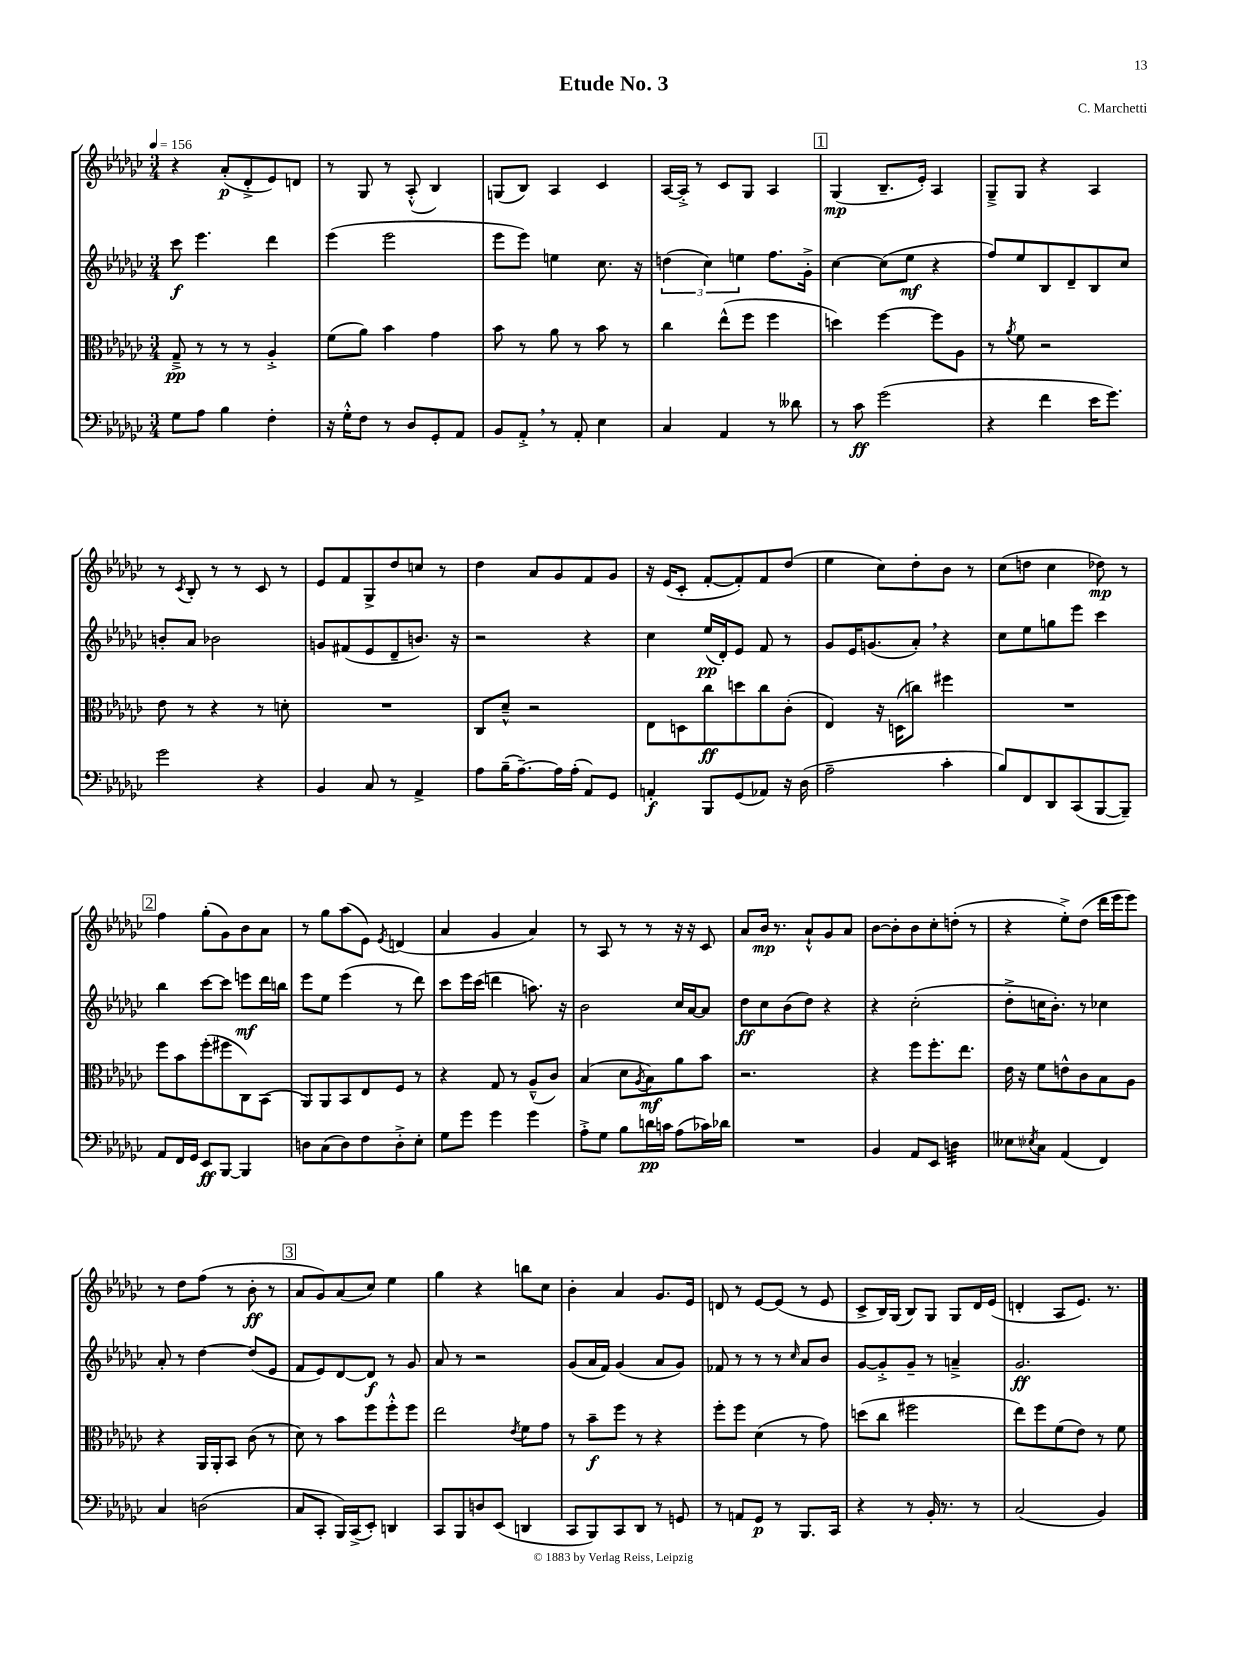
\header { title = "Etude No. 3" composer = "C. Marchetti" }
<<
\new StaffGroup <<
\new Staff = "s0" {
    \clef treble \key ges \major \numericTimeSignature \time 3/4 \tempo 4 = 156
    r4 aes'8-.\p( des'8-.-> ees'8) d'8 |
    r8 ges8 r8 aes8-.-^( bes4) |
    g8( bes8) aes4 ces'4 |
    aes16~ aes16-.-> r8 ces'8 ges8 aes4 |
    \mark \markup { \box "1" } ges4\mp( bes8.-- ees'16-.) aes4 |
    ges8---> ges8 r4 aes4 |
    r8 \acciaccatura { ces'8 } bes8-. r8 r8 ces'8 r8 |
    ees'8 f'8 ges8-> des''8 c''8 r8 |
    des''4 aes'8 ges'8 f'8 ges'8 |
    r16 ees'16( ces'8-. f'8~-. f'8-.) f'8 des''8( |
    ees''4 ces''8) des''8-. bes'8 r8 |
    ces''8( d''8 ces''4 des''8\mp) r8 |
    \mark \markup { \box "2" } f''4 ges''8-.( ges'8) bes'8 aes'8 |
    r8 ges''8 aes''8( ees'8) \acciaccatura { ees'8 } d'4( |
    aes'4 ges'4 aes'4) |
    r8 aes8 r8 r8 r16 r16 ces'8 |
    aes'8 bes'16\mp r8. aes'8-!-^ ges'8 aes'8 |
    bes'8~ bes'8-. bes'8 ces''8-. d''8-.( r8 |
    r4 ees''8-.->) des''8( des'''16 ees'''16 ees'''8) |
    r8 des''8 f''8( r8 bes'8-.\ff r8 |
    \mark \markup { \box "3" } aes'8 ges'8) aes'8( ces''8) ees''4 |
    ges''4 r4 b''8 ces''8 |
    bes'4-. aes'4 ges'8. ees'16 |
    d'8 r8 ees'8~ ees'8( r8 ees'8 |
    ces'8-> bes16) ges16( bes8) ges8 ges8 des'16 ees'16( |
    d'4-. aes8 ees'8.) r8. \bar "|." |
}
\new Staff = "s1" {
    \clef treble \key ges \major \numericTimeSignature \time 3/4
    ces'''8\f ees'''4. des'''4 |
    ees'''4( ees'''2 |
    ees'''8 ees'''8) e''4 ces''8. r16 |
    \tuplet 3/2 { d''4( ces''4) e''4 } f''8. ges'16-.-> |
    \mark \markup { \box "1" } ces''4~ ces''8( ees''8\mf r4 |
    f''8) ees''8 bes8 des'8-- bes8 ces''8 |
    b'8-. aes'8 bes'2 |
    g'8 fis'8( ees'8 des'8-- b'8.) r16 |
    r2 r4 |
    ces''4 ees''16\pp( des'16-.) ees'8 f'8 r8 |
    ges'8 ees'16 g'8.( aes'8-.) \breathe r4 |
    ces''8 ees''8 g''8 ees'''8 ces'''4 |
    \mark \markup { \box "2" } bes''4 ces'''8~ ces'''8 e'''8\mf des'''16 b''16 |
    ees'''8 ees''8 ees'''4( r8 des'''8) |
    ces'''8 ees'''16 ces'''16( d'''4 a''8.) r16 |
    bes'2 ces''16 aes'16~ aes'8 |
    des''8\ff ces''8 bes'8( des''8) r4 |
    r4 ces''2-.( |
    des''8-.-> c''16 bes'8.-.) r8 ces''4 |
    aes'8-. r8 des''4~ des''8( ees'8 |
    \mark \markup { \box "3" } f'8 ees'8) des'8~ des'8\f r8 ges'8 |
    aes'8 r8 r2 |
    ges'8( aes'16 f'16) ges'4( aes'8 ges'8) |
    fes'8 r8 r8 r8 \grace { ces''16 } aes'8 bes'8 |
    ges'8~ ges'8-.-> ges'8-- r8 a'4---> |
    ges'2.\ff \bar "|." |
}
\new Staff = "s2" {
    \clef alto \key ges \major \numericTimeSignature \time 3/4
    ges8--->\pp r8 r8 r8 aes4-.-> |
    f'8( aes'8) bes'4 ges'4 |
    bes'8 r8 aes'8 r8 bes'8 r8 |
    ces''4 ees''8-^( f''8 f''4 |
    \mark \markup { \box "1" } d''4) f''4~ f''8 aes8 |
    r8 \acciaccatura { aes'8 } f'8 r2 |
    ees'8 r8 r4 r8 d'8-. |
    R2. |
    ces8 des'8---^ r2 |
    ees8 d8 ces''8\ff d''8 ces''8 ces'8-.( |
    ees4) r16 d16( c''8) fis''4 |
    R2. |
    \mark \markup { \box "2" } f''8 bes'8 f''8-.( fis''8 ces8) bes,8( |
    aes,8) aes,8 bes,8 ees8 f8 r8 |
    r4 ges8 r8 aes8---^( ces'8) |
    bes4( des'8 \acciaccatura { aes8 } bes8\mf) aes'8 bes'8 |
    r2. |
    r4 f''8 f''8.-. ees''8. |
    ees'16 r16 f'8 e'8-^ ces'8 bes8 aes8 |
    r4 aes,16 aes,16-. bes,8 ces'8( r8 |
    \mark \markup { \box "3" } des'8) r8 bes'8 f''8 f''8-.-^ f''8 |
    ees''2 \acciaccatura { ees'8 } f'8 ges'8 |
    r8 bes'8--\f f''8 r8 r4 |
    f''8-. f''8 des'4( r8 ges'8) |
    d''8( ces''8 fis''2 |
    ees''8) f''8 f'8( ees'8) r8 f'8 \bar "|." |
}
\new Staff = "s3" {
    \clef bass \key ges \major \numericTimeSignature \time 3/4
    ges8 aes8 bes4 f4-. |
    r16 ges16-.-^ f8 r8 des8 ges,8-. aes,8 |
    bes,8 aes,8-.-> \breathe r8 aes,8-. ees4 |
    ces4 aes,4 r8 deses'8 |
    \mark \markup { \box "1" } r8 ces'8\ff ges'2( |
    r4 f'4 ees'16 ges'8.) |
    ges'2 r4 |
    bes,4 ces8 r8 aes,4-> |
    aes8 bes16--( aes8.~--) aes16 aes16-.( aes,8) ges,8 |
    a,4-.\f bes,,8 ges,8( aes,8) r16 des16( |
    aes2-- ces'4-. |
    bes8) f,8 des,8 ces,8( bes,,8~ bes,,8--) |
    \mark \markup { \box "2" } aes,8 f,16 ges,16 ees,8\ff bes,,8~ bes,,4 |
    d8 ces8( d8) f8 d8-.-> ees8-. |
    ges8 ges'8 ges'4 ges'4 |
    aes8-.-> ges8 bes8 d'16\pp c'16 aes8( ces'16) des'16 |
    R2. |
    bes,4 aes,8 ees,8 d4:32 |
    eeses8 \acciaccatura { ees8 } ces8 aes,4( f,4) |
    ces4 d2( |
    \mark \markup { \box "3" } ces8 ces,8-. bes,,16) ces,16->( ees,8-.) d,4 |
    ces,8 bes,,8 d8 ees,8( d,4 |
    ces,8 bes,,8) ces,8 des,8 r8 g,8 |
    r8 a,8 ges,8\p r8 bes,,8. ces,16 |
    r4 r8 bes,16-. r8. r8 |
    ces2( bes,4) \bar "|." |
}
>>
>>
\layout { \context { \Score \remove "Bar_number_engraver" } }
